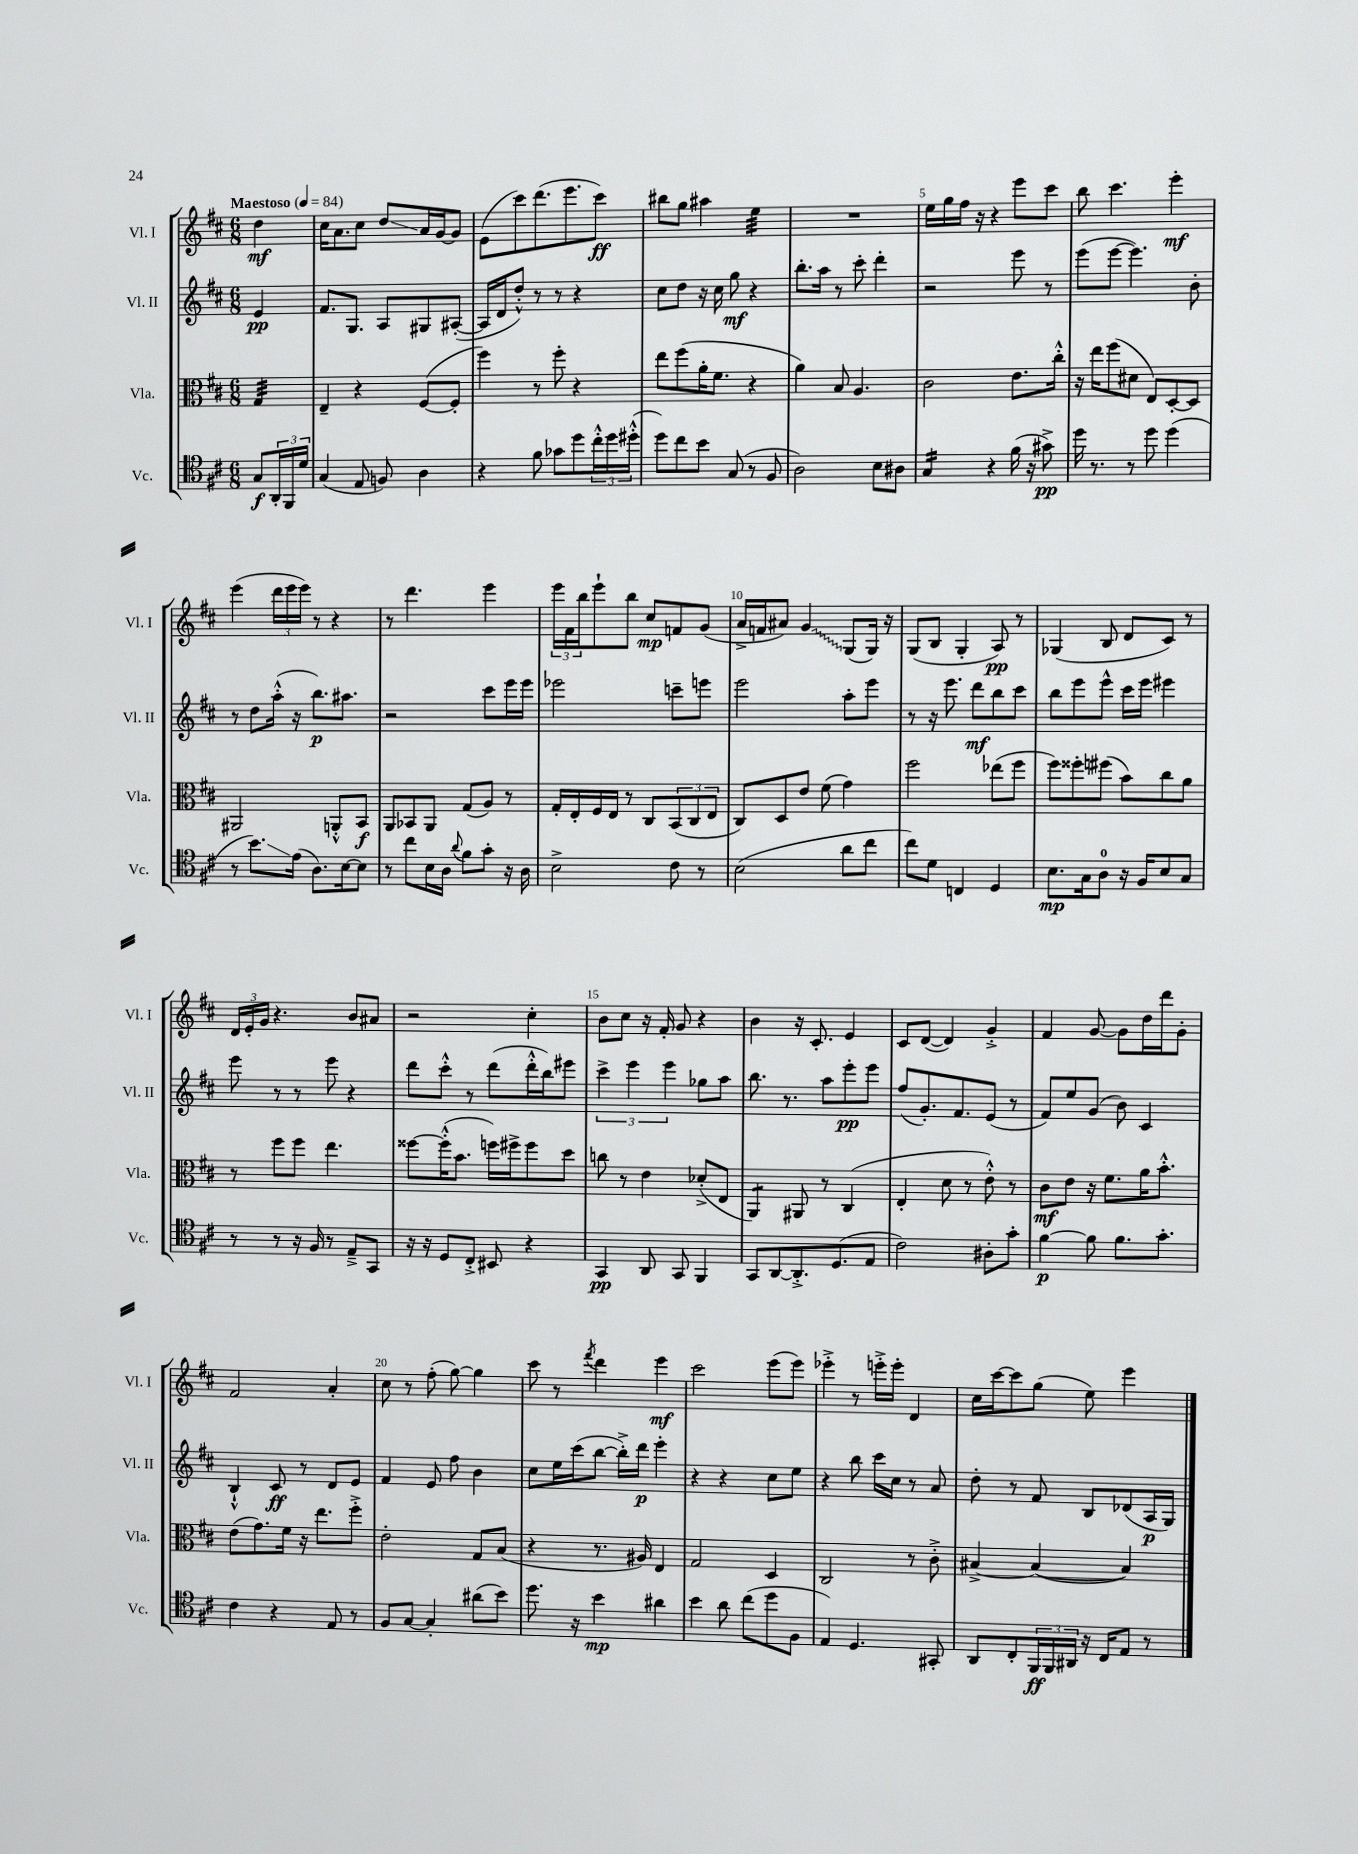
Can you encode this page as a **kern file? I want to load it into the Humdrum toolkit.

**kern	**kern	**kern	**kern
*staff4	*staff3	*staff2	*staff1
*clefC4	*clefC3	*clefG2	*clefG2
*k[f#c#]	*k[f#c#]	*k[f#c#]	*k[f#c#]
*M6/8	*M6/8	*M6/8	*M6/8
*MM84	*MM84	*MM84	*MM84
8G/L	4G/	4e/	4dd\
24AA'/L	.	.	.
24FF#/	.	.	.
24d/JJ	.	.	.
=	=	=	=
(4G/	4E~/	8.f#/L	16cc#\LK
.	.	.	8.a\
.	.	8.G/J	.
8E/	4r	.	8cc#\J
8F/)	.	8A/L	8dd/L
4A\	([8F#/L	8G#/	16a/L
.	.	.	[16g/J
.	8F#'/]J	([8A#'/J	8g/]J
=	=	=	=
4r	4ff#\)	16A#/]LL	(8e\L
.	.	16d/J	.
.	.	8dd'^^/J)	8ccc#\)
8f#\	8r	8r	(8.ddd\
8g-\L	8ff#'\	8r	.
.	.	.	8.eee\
8dd\	4r	4r	.
24cc#'^^\L	.	.	8ccc#\J)
24dd\	.	.	.
(24dd#'^^\JJ	.	.	.
=	=	=	=
8dd\L)	8ee\L	8cc#\L	8bb#\L
8cc#\	(8ff#\	8dd\J	8gg\J
8b\J	16a'\K	16r	4aa#\
.	8.f#\J	16cc#\	.
(8G/	.	8gg\	.
8r	4r	4r	4ee\
8F#/	.	.	.
=	=	=	=
2A\)	4a\)	8.bb'\L	2.r
.	.	16aa\Jk	.
.	8B/	8r	.
.	4.A/	8ccc#'\	.
8B\L	.	4ddd'\	.
8A#\J	.	.	.
=	=	=	=
4G/	2c#\	2r	16ee\LL
.	.	.	16gg\
.	.	.	16ff#\JJ
.	.	.	16r
4r	.	.	4r
(16f#\	8.e\L	8eee\	8eee\L
16r	.	.	.
8g#^\)	.	8r	8ccc#\J
.	16cc#'^^\Jk	.	.
=	=	=	=
16dd\	16r	(8eee\L	8bb\
8.r	16ee\LK	.	.
.	(8ff#\	[8eee\J	4.ccc#\
8r	8d#\J	4.eee\])	.
8dd\	8E/L)	.	.
(4dd\	[8D'/	.	4eee'\
.	8D/]J	8b'\	.
=	=	=	=
8r	2AA#/	8r	(4eee\
8.b\L)	.	8dd\L	.
.	.	(16aa'^^\Jk	24ddd\LL
.	.	.	24eee\
(16e\Jk	.	16r	.
.	.	.	24eee\JJ)
8.A\L)	.	8.bb\L)	8r
.	8AA'^^/L	.	4r
[16B\k	.	8.aa#\J	.
8B\]J	8BB/J	.	.
=	=	=	=
8r	8AA/L	2r	8r
8cc#\L	8BB-/	.	4.ddd\
16B\L	8AA/J	.	.
16A\JJ	.	.	.
8qqa/	.	.	.
8f#\L	(8G/L	.	.
8g'\J	8A/J)	8ccc#\L	4eee\
16r	8r	16eee\L	.
16A\	.	16eee\JJ	.
=	=	=	=
2B^\	16G'/LL	2eee-\	24eee\LL
.	.	.	24f#\
.	16E'/	.	.
.	.	.	24bb\J
.	16F#/	.	8eee`\
.	16E/JJ	.	.
.	8r	.	8bb\J
.	8C#/L	.	8cc#/L
8c#\	(12BB/	8ccc~\L	8f/
.	12C#/	.	.
8r	.	8eee\J	(8g/J
.	12E/J	.	.
=	=	=	=
(2B\	8C#/L)	2eee\	16a^/LL
.	.	.	16f/J
.	8D/	.	8a#/J)
.	8e/J	.	4g/
.	(8f#\	.	.
8a\L	4g\)	8aa'\L	(8G/L
8cc#\J	.	8eee\J	16G/Jk)
.	.	.	16r
=	=	=	=
8cc#\L)	2ff#\	8r	(8G/L
8d\J	.	16r	8B/J
.	.	8.eee\	.
4C/	.	.	4G'/
.	.	8ddd\L	.
4D/	(8ee-\L	8bb\	8A/)
.	8ff#\J	8ccc#\J	8r
=	=	=	=
8.B\L	8ff#\L)	8bb\L	(4G-/
.	8ff##'\	8eee\	.
16G\k	.	.	.
8A\J	(8ff#\J	8eee^^\J	8B/
16r	8b\L)	16ccc#\LL	8d/L
16F#/LK	.	16eee\JJ	.
8B/	8cc#\	4eee#\	8c#/J)
8G/J	8a\J	.	8r
=	=	=	=
8r	8r	8eee\	24d/LL
.	.	.	24e'/
.	.	.	24g/JJ
8r	8ff#\L	8r	4.r
16r	8ff#\J	8r	.
16F#/	.	.	.
8r	4.ee\	8eee\	.
8E~^/L	.	4r	8b/L
8GG/J	.	.	8a#/J
=	=	=	=
16r	[8ff##\L	8ddd\L	2r
16r	.	.	.
8D/L	(16ff##'^^\]K	8ccc#'^^\J	.
.	8.b\J	.	.
8C#'^/J	.	8r	.
8BB#/	16ff\LL)	(8ddd\L	.
.	16ff#^\J	.	.
4r	8ff#\	16ddd'^^\L	4cc#'\
.	.	16bb\J)	.
.	8dd\J	8eee#\J	.
=	=	=	=
4GG/	8cc\	6ccc#^\	8b\L
.	8r	.	8cc#\J
.	.	6eee\	.
8AA/	4e\	.	16r
.	.	.	16f#'/
.	.	6eee\	.
8GG/	.	.	8g/
4FF#/	(8d-'^/L	8gg-\L	4r
.	8E/J	8aa\J	.
=	=	=	=
8GG/L	4AA/)	8.bb\	4b\
[8AA/	.	.	.
.	.	8.r	.
8.AA'^/]	8AA#/	.	16r
.	.	.	8.c#'/
.	8r	8aa\L	.
(8.D/	.	.	.
.	(4C#/	8eee'\	4e/
8E/J	.	8eee\J	.
=	=	=	=
2c#\)	4E'/	(8ff#/L	8c#/L
.	.	8.g'/)	([8d/J
.	8d\	.	4d/])
.	.	8.f#/	.
.	8r	.	.
8A#'\L	8e'^^\)	(8e/J	4g'^/
8g'\J	8r	8r	.
=	=	=	=
[4f#\	8c#\L	8f#/L)	4f#/
.	8e\J	8ee/	.
8f#\]	16r	(8g/J	[8g/
.	8.f#\L	.	.
8.f#\L	.	8b\)	8g\]L
.	16a\K	4c#/	16dd\L
8.g'\J	8.b'^^\J	.	16ddd\J
.	.	.	8g'\J
=	=	=	=
4c#\	(8e\L	4B`^^/	2f#/
.	8.g\)	.	.
4r	.	8c#/	.
.	16f#\Jk	.	.
.	16r	8r	.
.	8.ee\L	.	.
8E/	.	8d/L	4a'/
8r	8ff#'^\J	8e/J	.
=	=	=	=
8F#/L	2e'\	4f#/	8cc#\
[8G/J	.	.	8r
4G'/]	.	8e/	(8ff#'\
.	.	8ff#\	[8gg\)
(8a#\L	8G/L	4b\	4gg\]
8b\J)	(8B/J	.	.
=	=	=	=
8.dd\	4r	8cc#\L	8ccc#\
.	.	16ee\L	8r
16r	.	(16ccc#\J	.
.	.	.	8qfff#/
4b\	8.r	[8bb\J	4ddd\
.	.	16bb'^\]LL)	.
.	16A#/)	16ddd\JJ	.
4a#\	4E/	4eee'\	4eee\
=	=	=	=
4b\	2G/	4r	2ccc#\
8a\	.	4r	.
(8cc#\L	.	.	.
8dd\	4D/	8cc#\L	(8eee\L
8F#\J	.	8ee\J	8eee\J)
=	=	=	=
4E/)	2C#/	4r	4eee-'^\
4.D/	.	8bb\	8r
.	.	16ccc#\LL	16eee'^\LL
.	.	16cc#\JJ	16eee'\JJ
.	8r	8r	4d/
8GG#'/	8c#'^\	8a/	.
=	=	=	=
8AA/L	[4B#^/	8dd'\	16cc#\LL
.	.	.	[16ccc#\J
8C#'/	.	8r	8ccc#\]
24FF#/L	(4B#/_	8f#/	(8gg\J
24FF#/	.	.	.
24AA#/JJ	.	.	.
16r	.	8B/L	8ee\)
16C#/LK	.	.	.
8E/J	4B#/])	(8d-/	4eee\
8r	.	16A/L	.
.	.	16G/JJ)	.
==	==	==	==
*-	*-	*-	*-
